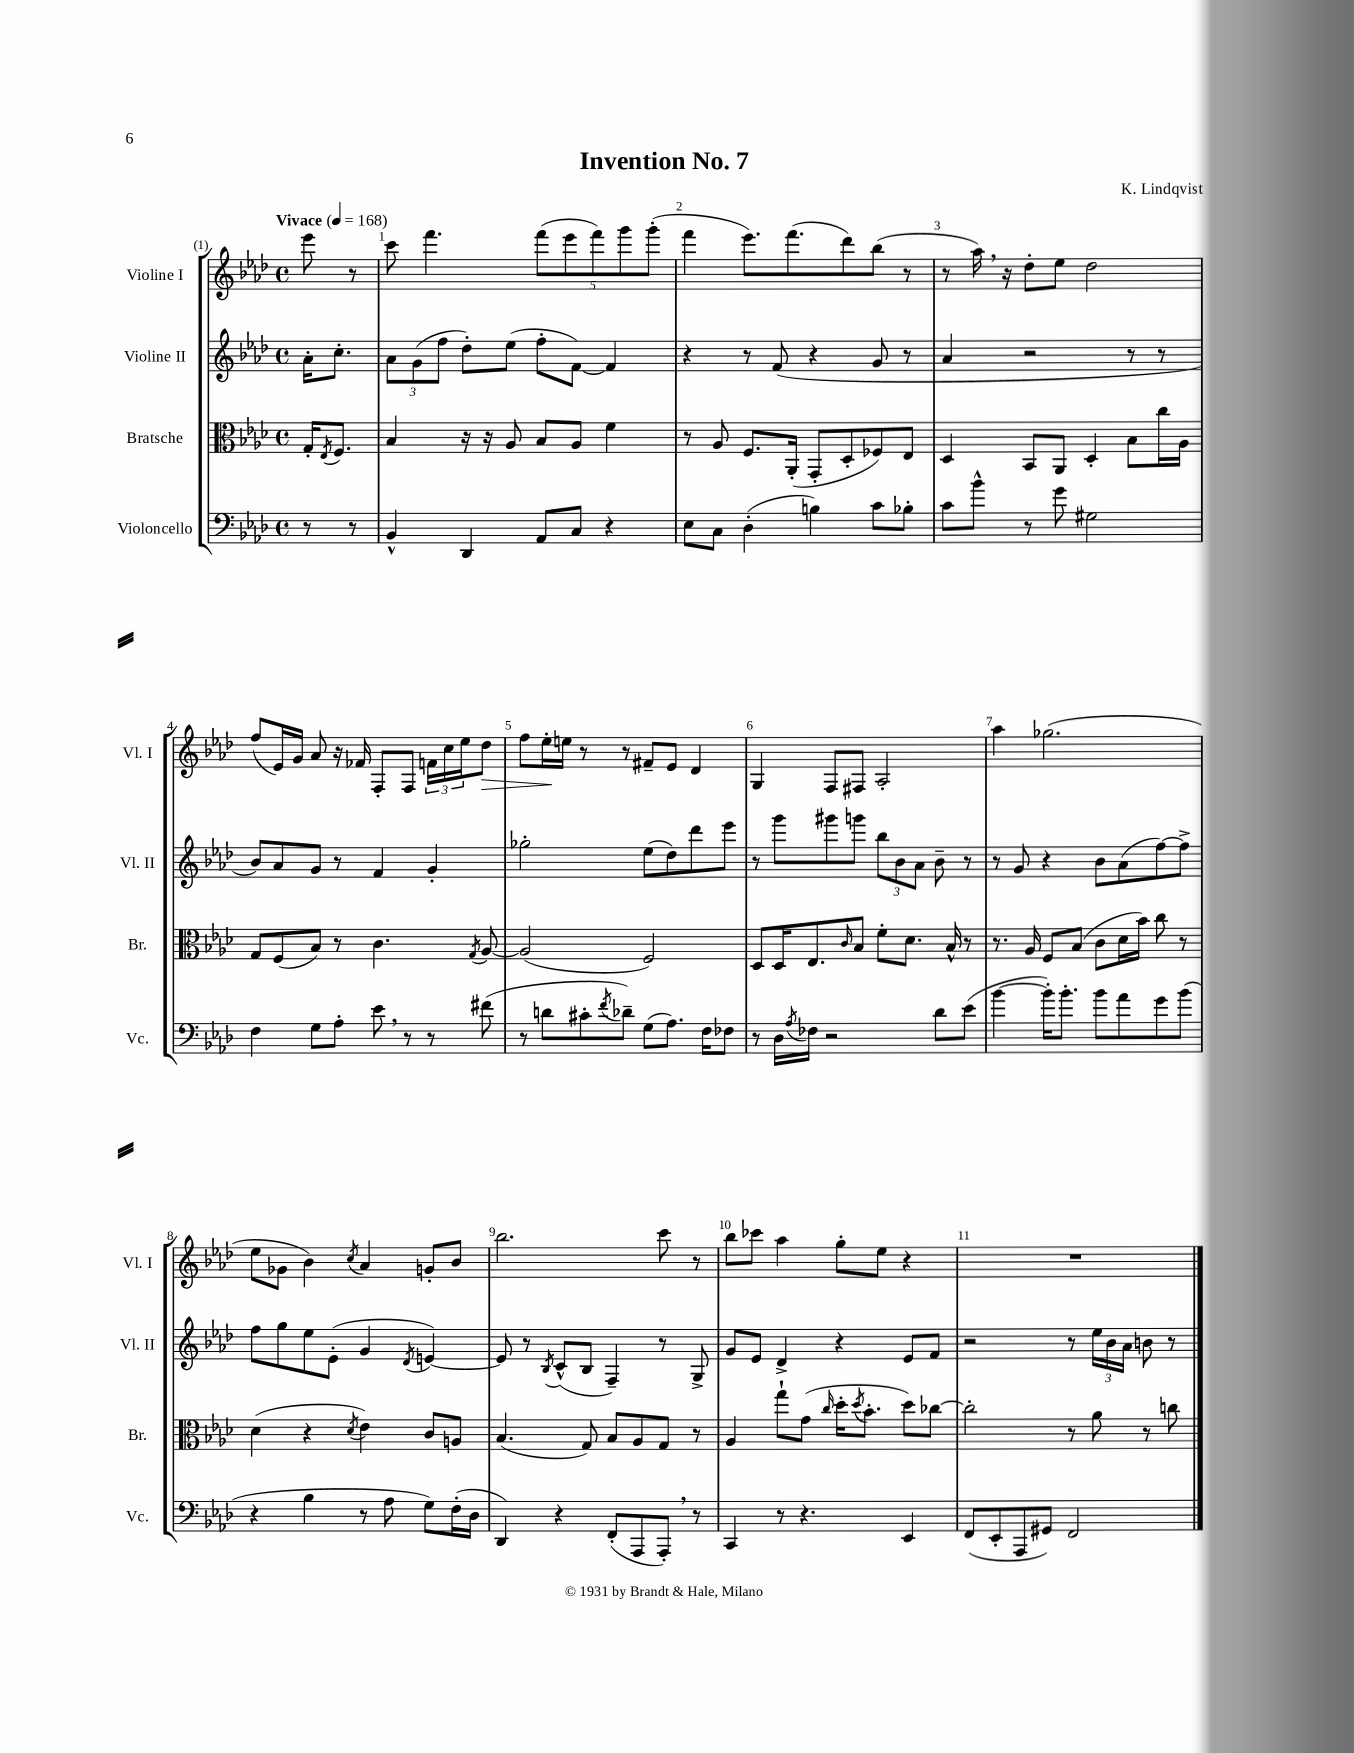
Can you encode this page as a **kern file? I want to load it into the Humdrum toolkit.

**kern	**kern	**kern	**kern	**dynam
*part4	*part3	*part2	*part1	*part1
*staff4	*staff3	*staff2	*staff1	*staff1
*I"Violoncello	*I"Bratsche	*I"Violine II	*I"Violine I	*
*I'Vc.	*I'Br.	*I'Vl. II	*I'Vl. I	*
*clefF4	*clefC3	*clefG2	*clefG2	*
*k[b-e-a-d-]	*k[b-e-a-d-]	*k[b-e-a-d-]	*k[b-e-a-d-]	*
*M4/4	*M4/4	*M4/4	*M4/4	*
*met(c)	*met(c)	*met(c)	*met(c)	*
*MM168	*MM168	*MM168	*MM168	*
=	=	=	=	=
!	!	!	!LO:TX:a:B:t=Vivace	!
8r	16G'/KL	16a-'\KL	8eee-\	.
.	8qE-/	.	.	.
.	8.F/J	8.cc'\J	.	.
8r	.	.	8r	.
=1	=1	=1	=1	=1
4BB-^^/	4B-/	12a-\L	8ccc\	.
.	.	(12g\	.	.
.	.	.	4.fff\	.
.	.	12ff\J	.	.
4DD-/	16r	8dd-'\L)	.	.
.	16r	.	.	.
.	8A-/	(8ee-\J	.	.
8AA-/L	8B-/L	8ff'\L	(10fff\L	.
.	.	.	10eee-\	.
8C/J	8A-/J	[8f\J)	.	.
.	.	.	10fff\)	.
4r	4f\	4f/]	.	.
.	.	.	10ggg\	.
.	.	.	(10ggg'\J	.
=2	=2	=2	=2	=2
8E-\L	8r	4r	4fff\	.
8C\J	8A-/	.	.	.
(4D-'\	8.F/L	8r	8.eee-\L)	.
.	.	(8f/	.	.
.	(16AA-'/Jk	.	(8.fff\	.
4Bn\)	8GG'/L	4r	.	.
.	8D-'/	.	8ddd-\)	.
8c\L	8F-X/)	8g/	(8bb-\J	.
8B-X'\J	8E-/J	8r	8r	.
=3	=3	=3	=3	=3
8c\L	4D-/	4a-/	8r	.
8b-^^\J	.	.	16aa-,\)	.
.	.	.	16r	.
8r	8BB-/L	2r	8dd-'\L	.
8g\	8AA-/J	.	8ee-\J	.
2G#X\	4D-'/	.	2dd-\	.
.	8B-\L	8r	.	.
.	16cc\L	8r	.	.
.	16A-\JJ	.	.	.
!!LO:LB:g=z
=4	=4	=4	=4	=4
4F\	8G/L	8b-/L)	(8ff/L	.
.	(8F/	8a-/	16e-/L)	.
.	.	.	16g/JJ	.
8G\L	8B-/J)	8g/J	8a-/	.
8A-'\J	8r	8r	16r	.
.	.	.	16f-X/	.
8e-,\	4.c\	4f/	8F'/L	.
8r	.	.	8F/J	.
8r	.	4g'/	24fn\LL	.
.	.	.	24cc\	.
.	.	.	24ee-\J	.
.	8qG/	.	.	.
!	!	!	!	!LO:HP:b
(8f#X\	[8A-/	.	8dd-\J	>
=5	=5	=5	=5	=5
8r	(2A-/]	2gg-X'\	8ff\L	.
8dn\L	.	.	16ee-'\L	.
.	.	.	16een\JJ	]
8c#X'\	.	.	8r	.
8qf/	.	.	.	.
8d-X~\J)	.	.	8r	.
(8G\L	2F/)	(8ee-\L	8f#X~/L	.
8.A-\J)	.	8dd-\)	8e-/J	.
.	.	8ddd-\	4d-/	.
16F\KL	.	.	.	.
8F-X\J	.	8eee-\J	.	.
=6	=6	=6	=6	=6
8r	8D-/L	8r	4G/	.
16D-\LL	16D-/K	8ggg\L	.	.
8qA-/	.	.	.	.
16F-X\JJ	8.E-/	.	.	.
2r	.	8ggg#X\	8F/L	.
.	16qqc/	.	.	.
.	8B-/J	8gggn\J	8F#X/J	.
.	8f'\L	12bb-\L	2A-'/	.
.	.	12b-\	.	.
.	8.d-\J	.	.	.
.	.	12a-\J	.	.
8d-\L	.	8b-~\	.	.
.	16B-^^/	.	.	.
(8e-\J	8r	8r	.	.
=7	=7	=7	=7	=7
[4b-\	8.r	8r	4aa-\	.
.	.	8g/	.	.
.	16A-/	.	.	.
16b-'\KL])	8F/L	4r	(2.gg-X\	.
8.b-'\J	.	.	.	.
.	(8B-/J	.	.	.
8b-\L	8c\L	8b-\L	.	.
8a-\	16d-\L	(8a-\	.	.
.	16b-\JJ)	.	.	.
8g\	8cc\	[8ff\)	.	.
(8b-\J	8r	8ff^\J]	.	.
!!LO:LB:g=z
=8	=8	=8	=8	=8
4r	(4d-\	8ff\L	8ee-\L	.
.	.	8gg\	8g-X\J	.
4B-\	4r	8ee-\	4b-\)	.
.	.	(8e-'\J	.	.
.	8qd-/	.	8qcc/	.
8r	4e-\)	4g/	4a-/	.
8A-\	.	.	.	.
.	.	8qd-/	.	.
8G\L)	8c/L	[4en/)	8gn'/L	.
(16F'\L	8An/J	.	8b-/J	.
16D-\JJ	.	.	.	.
=9	=9	=9	=9	=9
4DD-/)	(4.B-/	8e/]	2.bb-\	.
.	.	8r	.	.
.	.	8qB-/	.	.
4r	.	(8c^^/L	.	.
.	8G/)	8B-/J	.	.
(8FF'/L	8B-/L	4F~/)	.	.
8AAA-/	8A-/	.	.	.
8AAA-',/J)	8G/J	8r	8ccc\	.
8r	8r	8G^/	8r	.
=10	=10	=10	=10	=10
4CC/	4A-/	8g/L	8bb-\L	.
.	.	8e-/J	8ccc-X\J	.
8r	8gg`\L	4d-^/	4aa-\	.
4.r	(8g\J	.	.	.
.	16qqcc/	.	.	.
.	16dd-'\KL	4r	8gg'\L	.
.	8qdd-/	.	.	.
.	8.b-'\J	.	.	.
.	.	.	8ee-\J	.
4EE-/	8dd-\L)	8e-/L	4r	.
.	[8cc-X\J	8f/J	.	.
=11	=11	=11	=11	=11
(8FF/L	2cc-'\]	2r	1r	.
8EE-'/	.	.	.	.
8AAA-/	.	.	.	.
8GG#X/J)	.	.	.	.
2FF/	8r	8r	.	.
.	8a-\	24ee-\LL	.	.
.	.	24b-\	.	.
.	.	24a-\JJ	.	.
.	8r	8bn\	.	.
.	8ccn\	8r	.	.
==	==	==	==	==
*-	*-	*-	*-	*-
